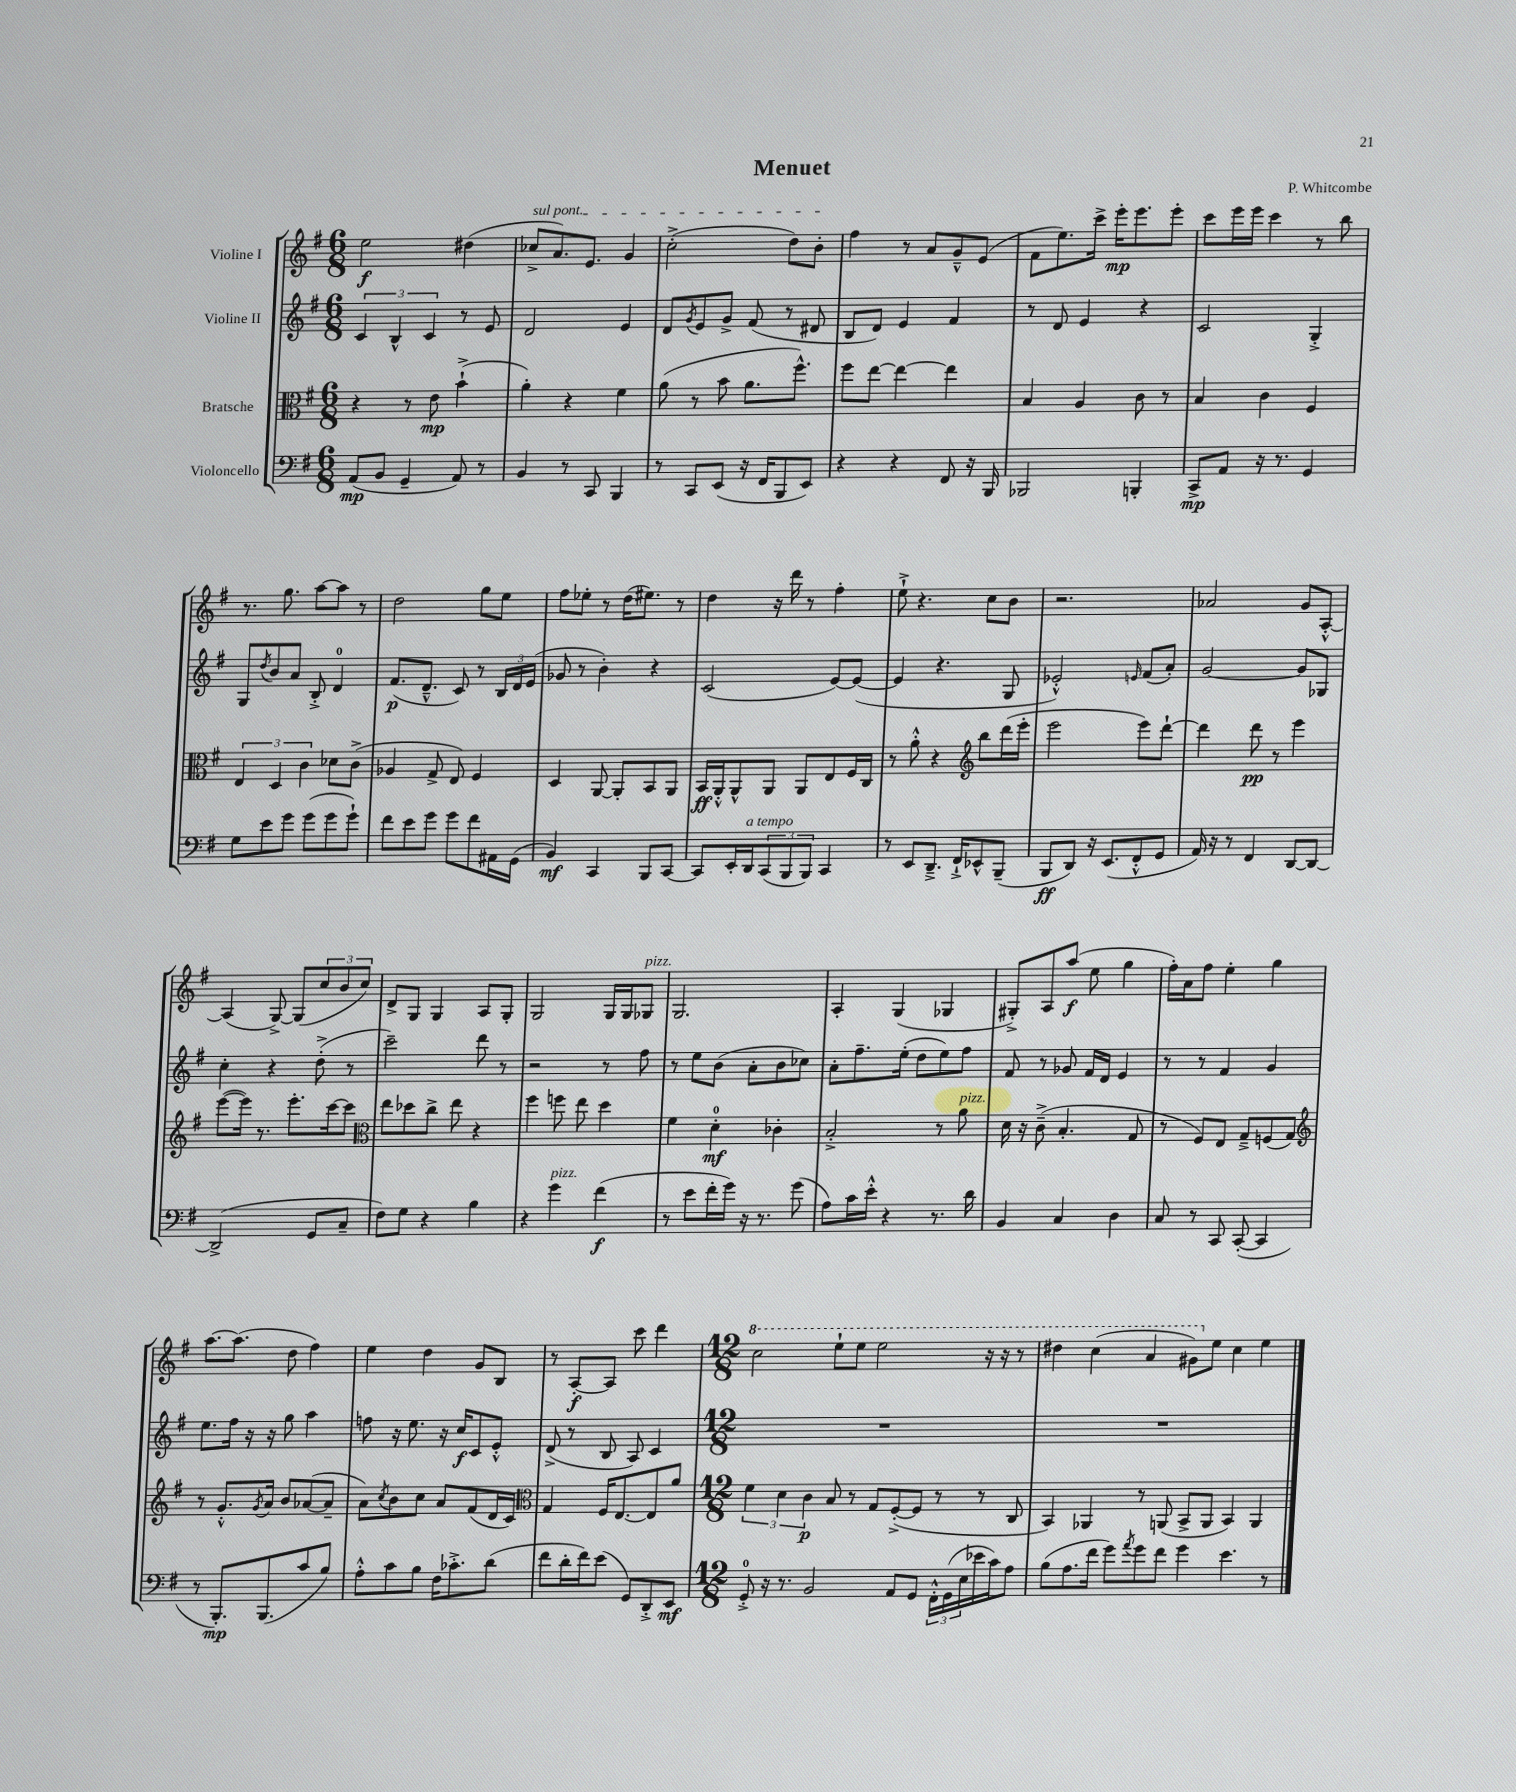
\header { title = "Menuet" composer = "P. Whitcombe" }
<<
\new StaffGroup <<
\new Staff = "s0" \with { instrumentName = "Violine I" } {
    \clef treble \key g \major \numericTimeSignature \time 6/8
    e''2\f dis''4( |
    \once \override TextSpanner.bound-details.left.text = \markup { \italic "sul pont." } ces''8->\startTextSpan a'8.) e'8. g'4 |
    c''2-.->( d''8) b'8-.\stopTextSpan |
    fis''4 r8 a'8 g'8---^ e'8( |
    fis'8 e''8.) c'''16-> e'''16-.\mp e'''8. e'''8-. |
    c'''8 e'''16 e'''16 c'''4 r8 b''8 |
    r8. g''8. a''8~ a''8 r8 |
    d''2 g''8 e''8 |
    fis''8 ees''8-. r8 d''16( eis''8.) r8 |
    d''4 r16 d'''16 r8 fis''4-. |
    e''8-!-> r4. c''8 b'8 |
    r2. |
    aes'2 g'8 a8~-.-^ |
    a4( g8~->) g8( \tuplet 3/2 { c''8 b'8 c''8) } |
    d'8-> g8 g4 a8 g8-. |
    g2 g16 g16 ges8^\markup { \italic "pizz." } |
    g2. |
    a4-. g4( ges4 |
    gis8-.->) a8 a''8\f( e''8 g''4 |
    fis''16-.) a'16 fis''8 e''4-. g''4 |
    a''8.~ a''8.( d''8 fis''4) |
    e''4 d''4 g'8 b8 |
    r8 a8~-.\f a8 c'''8 d'''4 |
    \numericTimeSignature \time 12/8 \ottava #1 c'''2 e'''8-! e'''8 e'''2 r16 r16 r8 |
    dis'''4 c'''4( a''4 gis''8) \ottava #0 e''8 c''4 e''4 \bar "|." |
}
\new Staff = "s1" \with { instrumentName = "Violine II" } {
    \clef treble \key g \major \numericTimeSignature \time 6/8
    \tuplet 3/2 { c'4 b4-^ c'4 } r8 e'8 |
    d'2 e'4 |
    d'8 \acciaccatura { g'8 } e'8 g'8-> fis'8( r8 dis'8 |
    b8 d'8) e'4 fis'4 |
    r8 d'8 e'4 r4 |
    c'2 g4-.-> |
    g8 \acciaccatura { d''8 } b'8 a'8 b8-.-> d'4-0 |
    fis'8.\p( d'8.---^ c'8) r8 \tuplet 3/2 { b16 d'16 e'16( } |
    ges'8 r8 b'4-.) r4 |
    c'2( e'8~) e'8~( |
    e'4 r4. g8 |
    ees'2-.-^) \grace { e'16 } fis'8( a'8-.) |
    g'2~ g'8 ges8 |
    c''4-. r4 d''8-.->( r8 |
    c'''2--) d'''8 r8 |
    r2 r8 fis''8 |
    r8 e''8 b'8( a'8-. b'8 ces''8) |
    a'8-. fis''8.-- e''16-.( d''8 e''8) fis''8 |
    fis'8 r8 ges'8 fis'16 d'16 e'4 |
    r8 r8 fis'4 g'4 |
    e''8. fis''16 r16 r16 g''8 a''4 |
    f''8 r16 e''8. r16 c''16\f c'8 e'8-.-^ |
    d'8->( r8 b8 a8) c'4 |
    \numericTimeSignature \time 12/8 R1. |
    R1. \bar "|." |
}
\new Staff = "s2" \with { instrumentName = "Bratsche" } {
    \clef alto \key g \major \numericTimeSignature \time 6/8
    r4 r8 e'8\mp b'4-!->( |
    a'4-.) r4 fis'4 |
    a'8( r8 b'8 a'8. fis''8.-^) |
    fis''8 e''8~ e''4~ e''4 |
    b4 a4 c'8 r8 |
    b4 c'4 fis4 |
    \tuplet 3/2 { e4 d4 c'4 } des'8 c'8->( |
    aes4 g8-> e8) fis4 |
    d4 a,8~ a,8-. b,8 a,8 |
    b,16\ff a,16-.-^ a,8-^ a,8 a,8 e8 fis16 c16 |
    r8 a'8-.-^ r4 \clef treble b''8 d'''16( e'''16-. |
    e'''2 e'''8) d'''8~-! |
    d'''4 d'''8\pp r8 e'''4 |
    e'''8~( e'''16) r8. e'''8.-. c'''16~ c'''8 |
    \clef alto e''8 des''8 c''8-> e''8 r4 |
    fis''4 f''8 e''8 d''4 |
    fis'4 d'4-0-.\mf ces'4-. |
    b2-.-> r8 a'8^\markup { \italic "pizz." } |
    d'16 r16 c'8--->( b4.-. g8 |
    r8 fis8) e8 g8---> f8( g8) |
    \clef treble r8 g'8.-.-^ \acciaccatura { g'8 } a'16 b'8 aes'8~( aes'8-- |
    a'8) \acciaccatura { c''8 } b'8 c''8 a'8 fis'8( d'16 c'16) |
    \clef alto g4 fis16 e8.~ e8 a'8 |
    \numericTimeSignature \time 12/8 \tuplet 3/2 { fis'4 d'4 c'4\p } b8 r8 g8 fis8~-.->( fis8 r8 r8 c8 |
    b,4) aes,4 r8 a,8( b,8-> a,8 b,4) a,4 \bar "|." |
}
\new Staff = "s3" \with { instrumentName = "Violoncello" } {
    \clef bass \key g \major \numericTimeSignature \time 6/8
    a,8\mp( b,8 g,4-- a,8) r8 |
    b,4 r8 c,8 b,,4 |
    r8 c,8 e,8( r16 fis,16 b,,8 e,8) |
    r4 r4 fis,8 r16 b,,16 |
    bes,,2 b,,4-. |
    c,8->\mp a,8 r16 r8. g,4 |
    g8 e'8 g'8 g'8( g'8 g'8-!) |
    fis'8 e'8 g'8 g'8 fis'8 ais,16 g,16( |
    b,4\mf) c,4 b,,8 c,8~ |
    c,8 e,16-. d,16^\markup { \italic "a tempo" } \tuplet 3/2 { c,8( b,,8 b,,8) } c,4 |
    r8 e,8 d,8.---> fis,16-!-> ees,8-^ b,,8--( |
    b,,8\ff d,8) r16 e,8.( fis,8-.-^ g,8 |
    a,16) r16 r8 fis,4 d,8~ d,8~ |
    d,2->( g,8 c8-- |
    fis8) g8 r4 b4 |
    r4 g'4^\markup { \italic "pizz." } fis'4\f( |
    r8 e'8 fis'16-. g'16) r16 r8. g'8( |
    a8) c'16 e'16-.-^ r4 r8. d'16 |
    b,4 c4 d4 |
    c8 r8 c,8 c,8~-.( c,4 |
    r8 b,,8.-.\mp) b,,8.( c'8 b8) |
    a8-.-^ c'8 b8 fis16 ces'8.-.-> d'8( |
    fis'8 d'16-. fis'16) e'8( g,8) d,8-.-> e,8\mf |
    \numericTimeSignature \time 12/8 g,8-0-.-> r16 r8. b,2 a,8 g,8 \tuplet 3/2 { fis,16-.-^ g,16( e16 } ees'16 c'16) a8 |
    b8( a8. fis'16 g'8) \acciaccatura { a'8 } g'8 fis'8 g'4 e'4. r8 \bar "|." |
}
>>
>>
\layout { \context { \Score \remove "Bar_number_engraver" } }
